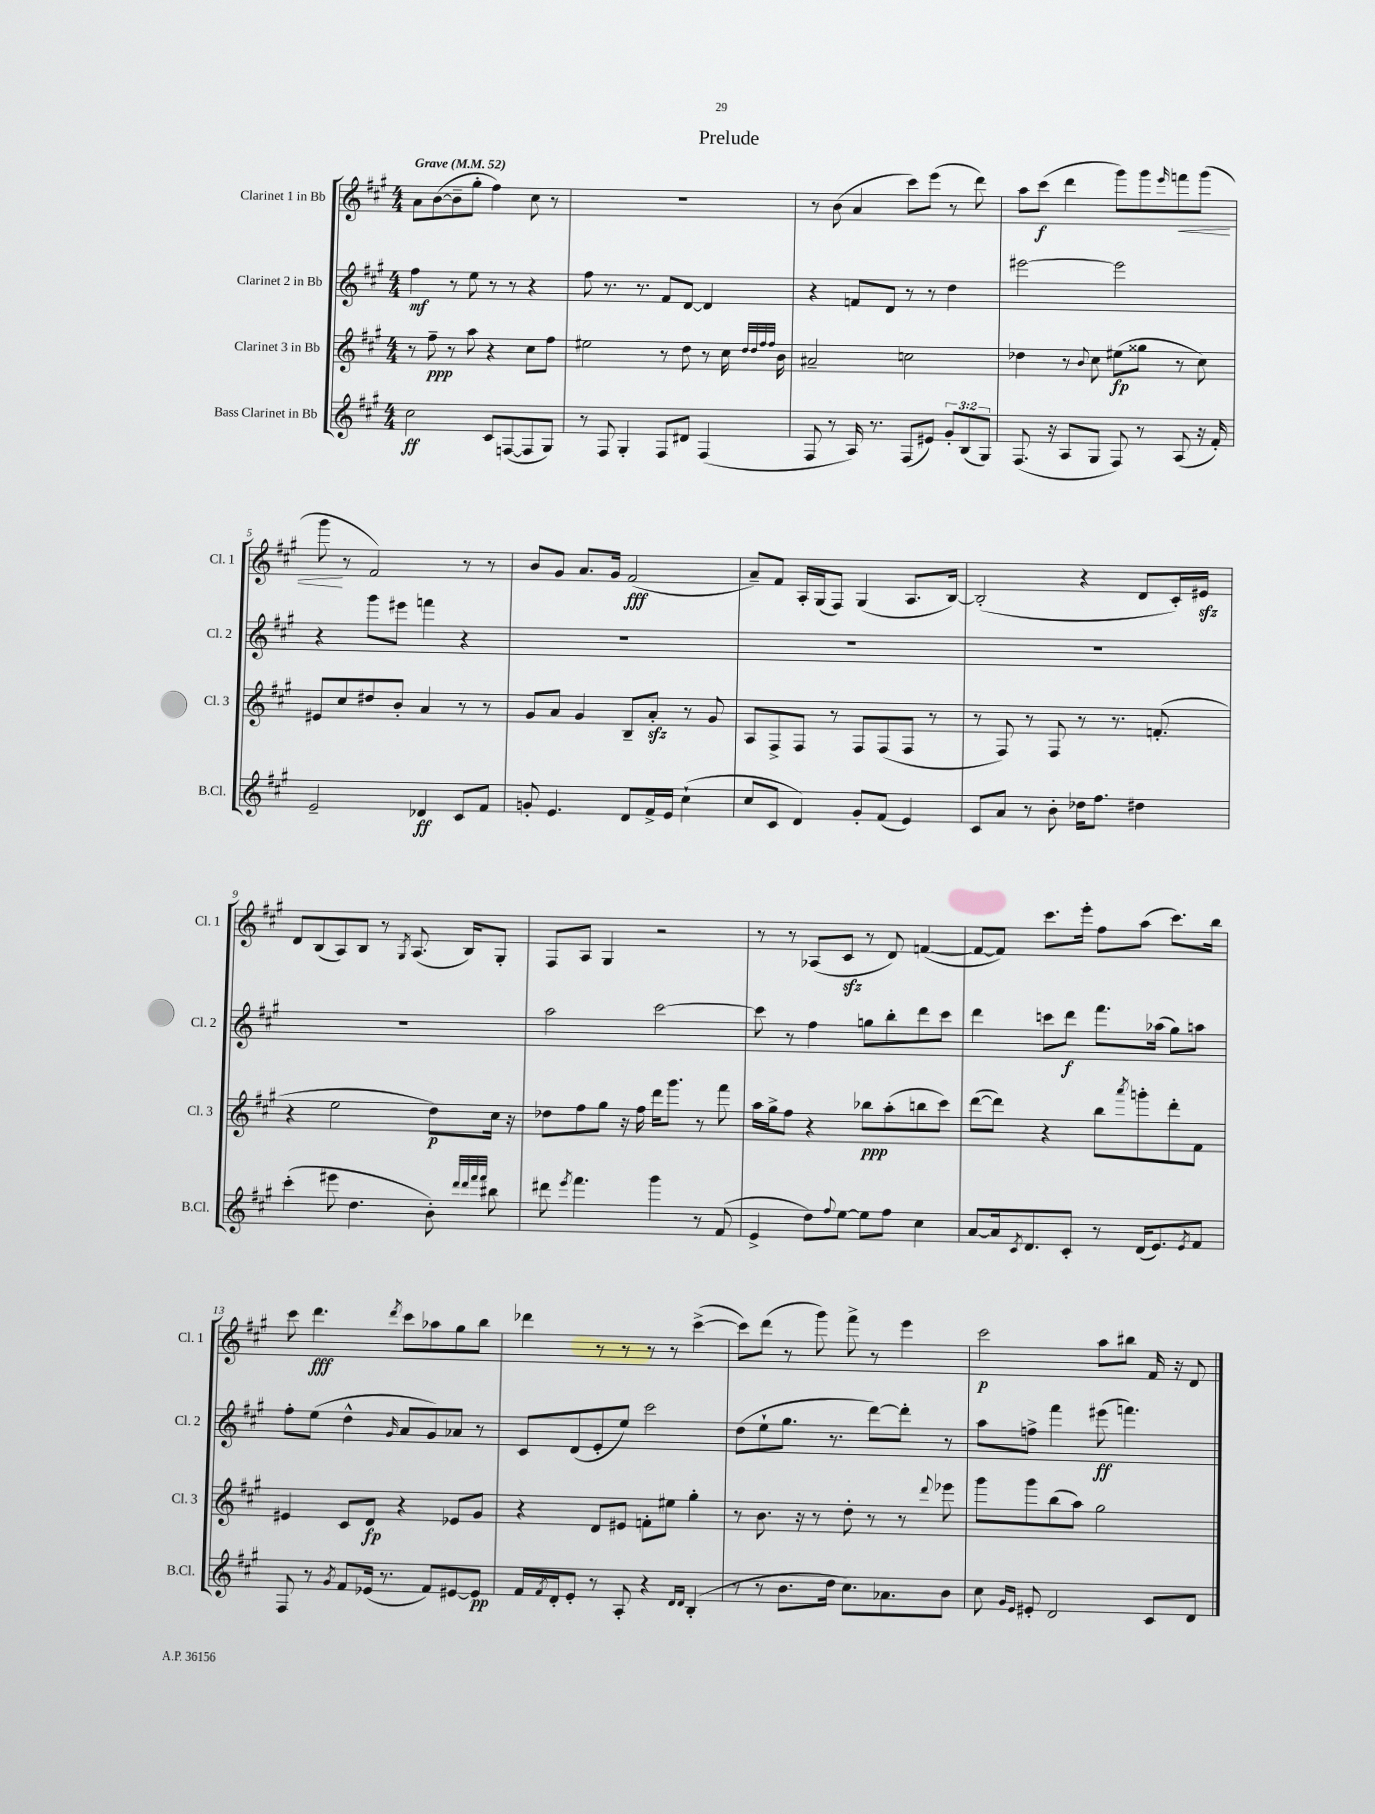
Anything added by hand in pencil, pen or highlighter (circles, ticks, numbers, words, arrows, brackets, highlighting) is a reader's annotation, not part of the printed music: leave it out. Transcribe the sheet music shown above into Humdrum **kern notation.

**kern	**kern	**kern	**kern
*staff4	*staff3	*staff2	*staff1
*clefG2	*clefG2	*clefG2	*clefG2
*k[f#c#g#]	*k[f#c#g#]	*k[f#c#g#]	*k[f#c#g#]
*M4/4	*M4/4	*M4/4	*M4/4
*MM52	*MM52	*MM52	*MM52
2cc#	8r	4ff#	8a
.	8ff#~	.	([8b
.	8r	8r	8b~]
.	8aa	8ee	8gg#'
8c#	4r	8r	4ff#)
([8F	.	8r	.
8F]	8cc#	4r	8cc#
8G#)	8ff#	.	8r
=	=	=	=
8r	2ee#	8ff#	1r
8F#	.	8.r	.
4G#'	.	.	.
.	.	8.r	.
8F#	8r	8f#	.
8d#	8dd	[8d	.
(4F#	8r	4d]	.
.	16cc#	.	.
.	32qqdd	.	.
.	32qqdd	.	.
.	32qqff#	.	.
.	32qqff#	.	.
.	16b	.	.
=	=	=	=
8F#	2a#~	4r	8r
8r	.	.	(8b
16A)	.	8f	4a
8.r	.	.	.
.	.	8d	.
(8F#	2cc	8r	8ccc#)
8e#)	.	8r	(8eee
12g#'	.	4dd	8r
(12B	.	.	.
.	.	.	8ddd)
12G#)	.	.	.
=	=	=	=
(8.F#	4dd-	[2eee#	8aa
.	.	.	(8ccc#
16r	.	.	.
8A	8r	.	4ddd
.	8qqb	.	.
8G#	8cc#	.	.
8F#)	(8ee#	2eee#]	8ggg#)
8r	8gg##	.	8ggg#
.	.	.	16qqeee
(8A	8r	.	8fff
16r	8cc#)	.	(8ggg#
16f#')	.	.	.
=	=	=	=
2e~	8e#	4r	8ggg#
.	8cc#	.	8r
.	8dd#	8ggg#	2f#)
.	8b'	8eee#	.
4d-	4a	4fff	.
8c#	8r	4r	8r
8f#	8r	.	8r
=	=	=	=
8g'	8g#	1r	8b
4.e	8a	.	8g#
.	4g#	.	8.a
.	.	.	16g#
8d	8B~	.	(2f#
16f#^	8a'	.	.
16e	.	.	.
(4cc#`	8r	.	.
.	8g#	.	.
=	=	=	=
8cc#	8A	1r	8a~)
8c#	8F#^	.	8f#
4d)	8F#	.	16A'
.	.	.	(16G#
.	8r	.	8F#)
8g#'	8F#	.	(4G#
(8f#	(8F#	.	.
4e)	8F#	.	8.A
.	8r	.	.
.	.	.	[16B)
=	=	=	=
8c#	8r	1r	(2B']
8a	8F#)	.	.
8r	8r	.	.
8b'	8F#	.	.
16dd-	8r	.	4r
8.ff#	.	.	.
.	8.r	.	.
4dd#	.	.	8d
.	(8.f'	.	.
.	.	.	16c#')
.	.	.	16e#
=	=	=	=
(4ccc#'	4r	1r	8d
.	.	.	(8B
8eee#	2ee	.	8A)
4.dd	.	.	8B
.	.	.	8r
.	.	.	8qG#
.	.	.	(8.A
8b')	8dd)	.	.
.	.	.	16B)
32qqddd	.	.	.
32qqddd	.	.	.
32qqfff#	.	.	.
32qqfff#	.	.	.
8bb#	16cc#	.	8G#'
.	16r	.	.
=	=	=	=
8ddd#	8dd-	2aa	8F#
8qeee	.	.	.
4.fff#	8ff#	.	8A
.	8gg#	.	4G#
.	16r	.	.
.	16ff#	.	.
4ggg#	16ddd	[2ccc#	2r
.	8.ggg#	.	.
8r	8r	.	.
(8f#	8fff#	.	.
=	=	=	=
4e^	16aa	8ccc#]	8r
.	16gg#^	.	.
.	8ff#	8r	8r
8dd)	4r	4ff#	(8A-
8qqff#	.	.	.
[8ee	.	.	8c#
8ee]	8bb-	8gg	8r
8ff#	(8aa'	8bb'	8d)
4cc#	8bb	8ddd	([4f
.	8ccc#)	8ccc#	.
=	=	=	=
[8a	([8ddd	4ddd	8f_
16a]	8ddd])	.	8f])
8qc#	.	.	.
8.d	.	.	.
.	4r	8ccc	8.ccc#
8c#'	.	8ddd	.
.	.	.	16eee'
8r	8bb	8.fff#	8ff#
.	8qaaa	.	.
(16d	8ggg'	.	(8aa
8.e)	.	(16aa-	.
.	8ddd'	8gg#)	8.ccc#)
8qe	.	.	.
8f#	8f#	8aa	.
.	.	.	16bb
=	=	=	=
8F#	4e#	8ff#'	8ccc#
8r	.	(8ee	4.ddd
8qg#	.	.	.
8f#	8c#	4dd^^	.
(16e-	8d	.	.
8.r	.	.	.
.	.	16qqg#	8qddd
.	4r	8a	8ccc#
8f#)	.	8g#)	8aa-
[8e#	8e-	8a-	8gg#
8e#]	8g#	8r	8bb
=	=	=	=
16f#	4r	8c#	4ddd-
8qf#	.	.	.
16d'	.	.	.
8e'	.	(8d	.
8r	8d	8e'	8r
8A'	8e#	8ee)	8r
4r	8f'	2ccc#	8r
.	8ee#	.	8r
16qqd	.	.	.
16qqd	.	.	.
(4B'	4gg#'	.	([4ccc#^
=	=	=	=
8r	8r	(8dd	8ccc#])
8r	8.b	8ee`	(8ddd
8.b	.	8.gg#	8r
.	16r	.	.
.	8r	.	8ggg#)
16dd	.	8.r	.
8.cc#)	8dd'	.	8fff#^
.	8r	[8ddd)	8r
8.a-	.	.	.
.	8r	8ddd']	4eee
.	8qqddd	.	.
8b	8eee-	8r	.
=	=	=	=
8cc#	8ggg#	8aa	2ccc#
16qqg#	.	.	.
16qqe	.	.	.
8e#'	8ggg#	8ff^	.
2d	(8bb	4fff#	.
.	8aa)	.	.
.	2gg#	(8eee#	8aa
.	.	4.fff)	8bb#
8c#	.	.	16f#
.	.	.	16r
8d	.	.	8d
==	==	==	==
*-	*-	*-	*-
